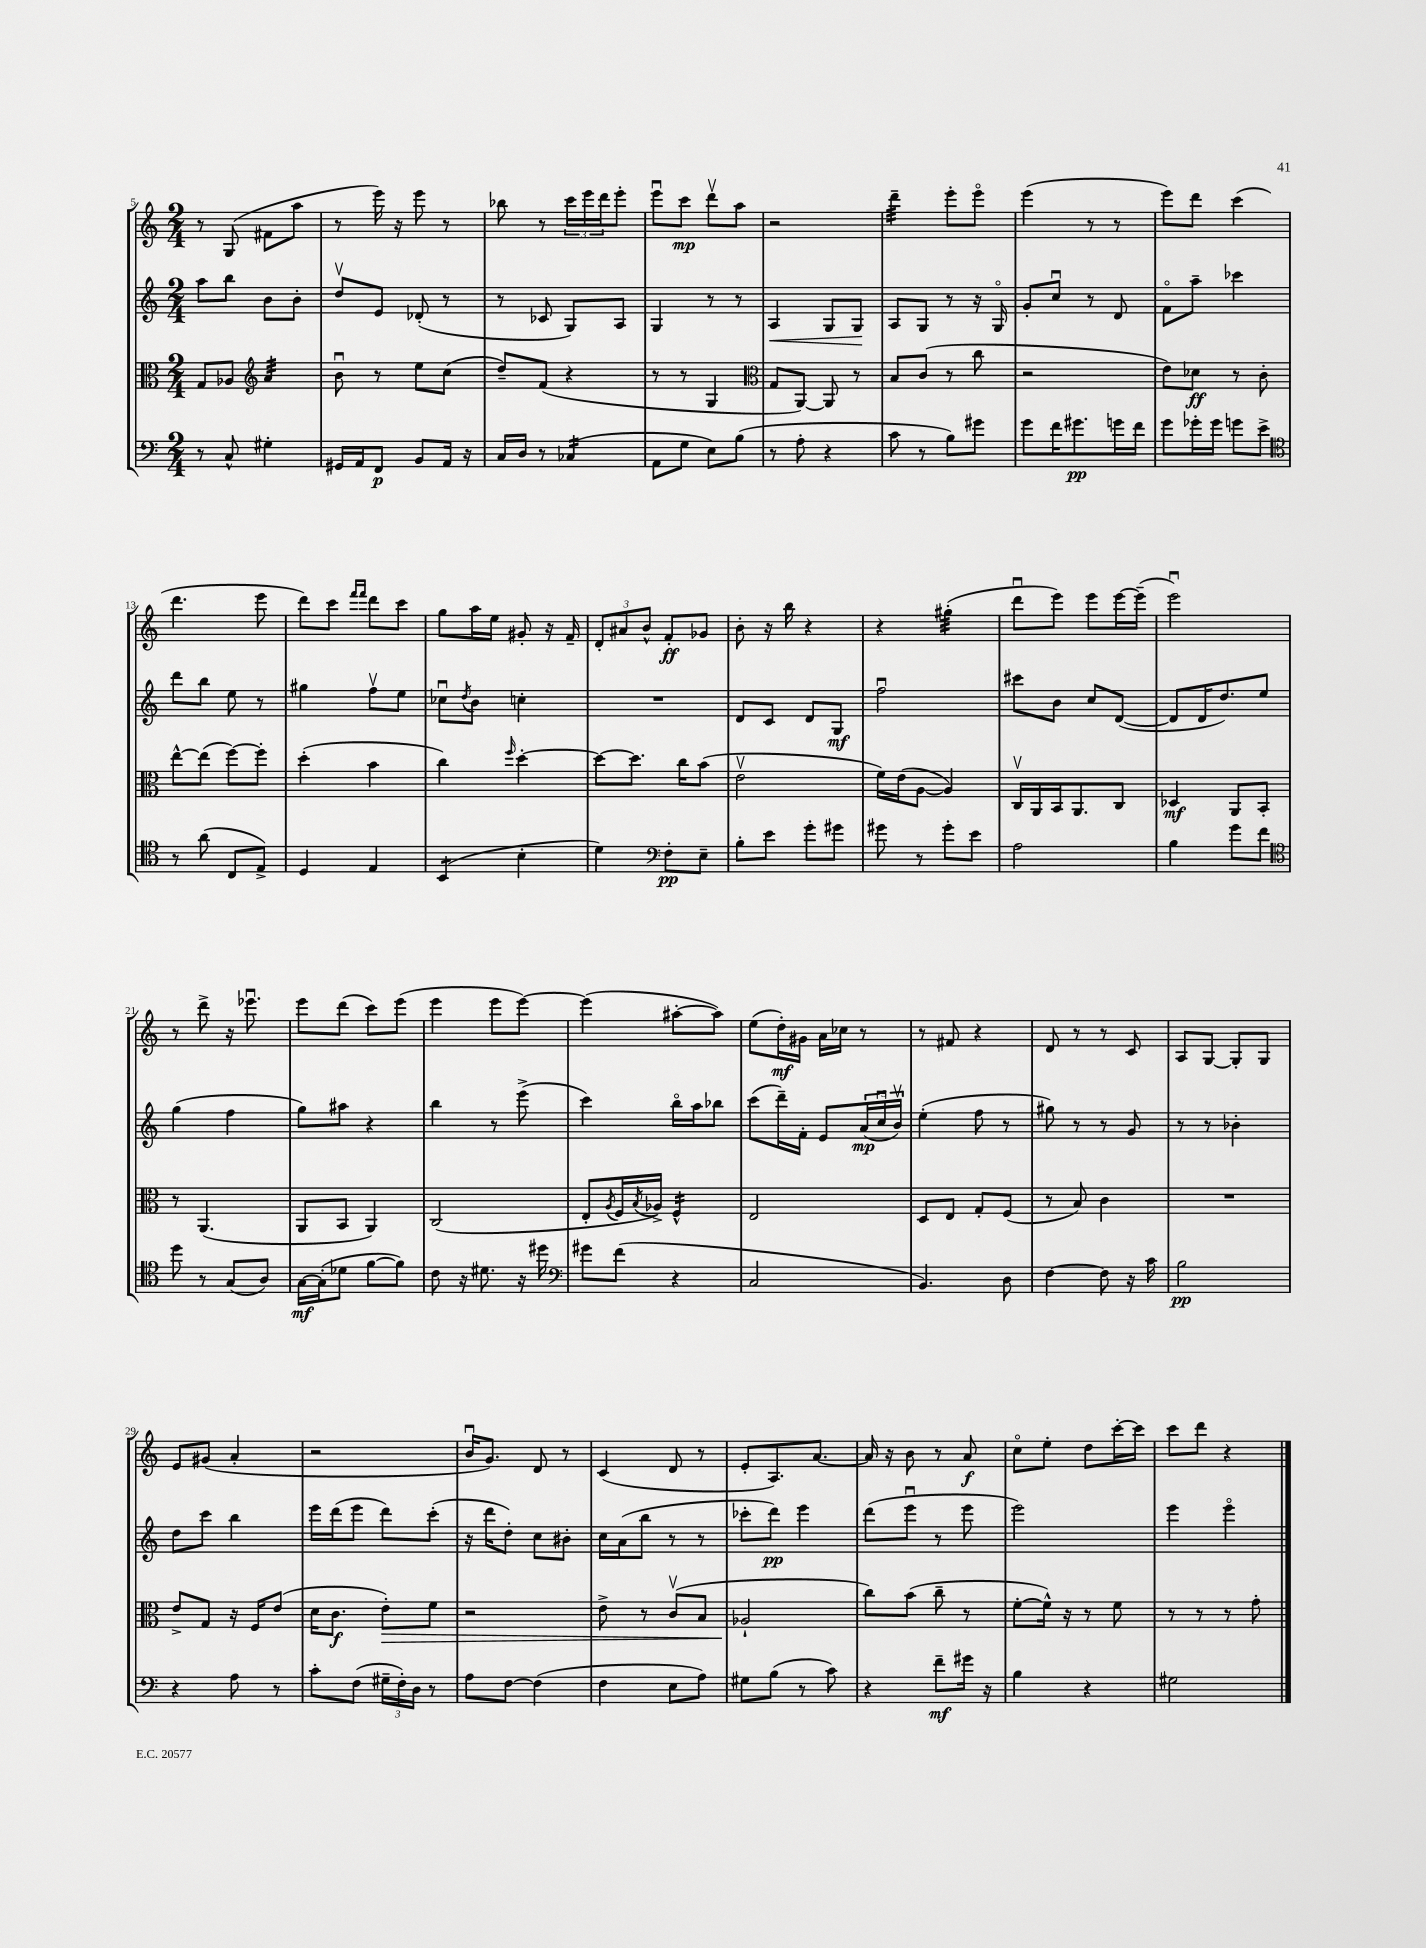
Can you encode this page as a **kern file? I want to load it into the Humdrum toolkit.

**kern	**kern	**kern	**kern
*staff4	*staff3	*staff2	*staff1
*clefF4	*clefC3	*clefG2	*clefG2
*k[]	*k[]	*k[]	*k[]
*M2/4	*M2/4	*M2/4	*M2/4
8r	8G	8aa	8r
8C^^	8A-	8bb	(8G
*	*clefG2	*	*
4G#'	4a	8b	8f#
.	.	8b'	8aa
=	=	=	=
16GG#	8bu	8ddv	8r
16AA	.	.	.
8FF	8r	8e	16eee)
.	.	.	16r
8BB	8ee	(8d-'	8eee
16AA	(8cc	8r	8r
16r	.	.	.
=	=	=	=
16C	8dd~)	8r	8bb-
16D	.	.	.
8r	(8f	8c-	8r
(4C-	4r	8G)	24ccc
.	.	.	24eee
.	.	.	24ddd
.	.	8A	8eee'
=	=	=	=
8AA	8r	4G	8eeeu
8G	8r	.	8ccc
8E)	4G	8r	8dddv
(8B	.	8r	8aa
=	=	=	=
*	*clefC3	*	*
8r	8G	4A	2r
8A'	[8AA)	.	.
4r	8AA]	8G	.
.	8r	8G	.
=	=	=	=
8c	8B	8A	4ddd~
8r	(8c	8G	.
8B)	8r	8r	8eee'
8g#	8cc	16r	8eeeo
.	.	16Go	.
=	=	=	=
8g	2r	8g'	(4eee
16f	.	8ccu	.
8.g#	.	.	.
.	.	8r	8r
16g	.	8d	8r
16f	.	.	.
=	=	=	=
8g	8e)	8fo	8eee)
16g-'	8d-	8aa~	8ddd
16g-	.	.	.
8g	8r	4ccc-	(4ccc
8e^	8c'	.	.
=	=	=	=
*clefC4	*	*	*
8r	[8ee^^	8ddd	4.ddd
(8a	(8ee]	8bb	.
8C	[8ff)	8ee	.
8E^)	8ff']	8r	8eee
=	=	=	=
4D	(4dd'	4gg#	8ddd)
.	.	.	8ccc
.	.	.	16qqfff
.	.	.	16qqfff
4E	4b	8ffv	8ddd
.	.	8ee	8ccc
=	=	=	=
(4BB	4cc)	8cc-u	8gg
.	.	8qdd	.
.	.	8b	16aa
.	.	.	16ee
.	16qqff	.	.
4B'	[4dd'	4cc'	8g#'
.	.	.	16r
.	.	.	16f~
=	=	=	=
4d)	8dd_	2r	12d'
.	.	.	12a#
.	8.dd]	.	.
.	.	.	12b^^
*clefF4	*	*	*
8F'	.	.	8f'
.	16cc	.	.
8E~	(8b	.	8g-
=	=	=	=
8B'	2ev	8d	8b'
8e	.	8c	16r
.	.	.	16bb
8g'	.	8d	4r
8g#	.	8G	.
=	=	=	=
8g#	16f)	2ffu	4r
.	(16e	.	.
8r	[8A	.	.
8g#'	4A])	.	(4gg#'
8e	.	.	.
=	=	=	=
2A	16Cv	8ccc#	8dddu
.	16AA	.	.
.	16BB	8b	8eee)
.	8.AA	.	.
.	.	8cc	8eee
.	8C	([8d	[16eee
.	.	.	(16eee~]
=	=	=	=
4B	4D-	8d]	2eeeu)
.	.	16d	.
.	.	8.dd)	.
8g	8AA	.	.
8f	8BB'	8ee	.
=	=	=	=
*clefC4	*	*	*
8dd	8r	(4gg	8r
8r	(4.AA	.	8ddd^
(8G	.	4ff	16r
.	.	.	8.eee-u
8A)	.	.	.
=	=	=	=
[16G	8AA	8gg)	8eee
(16G']	.	.	.
8d-	8BB	8aa#	(8ddd
[8f	4AA)	4r	8ccc)
8f])	.	.	(8eee
=	=	=	=
8c	(2C	4bb	4eee
16r	.	.	.
8.d#	.	.	.
.	.	8r	8eee
16r	.	(8eee^	[8eee)
16dd#	.	.	.
=	=	=	=
*clefF4	*	*	*
8g#	8E'	4ccc)	(4eee]
.	8qA	.	.
(8f	16F	.	.
.	8qB	.	.
.	16A-^)	.	.
4r	4F^^	16bbo	[8aa#'
.	.	16aa	.
.	.	8bb-	8aa#])
=	=	=	=
2C	2E	(8ccc	(8ee
.	.	16ddd~)	16dd')
.	.	16f'	16g#
.	.	8e	16a
.	.	.	16cc-
.	.	(24a	8r
.	.	24ccu	.
.	.	24bv)	.
=	=	=	=
4.BB)	8D	(4ee'	8r
.	8E	.	8f#
.	8G'	8ff	4r
8D	(8F	8r	.
=	=	=	=
[4F	8r	8gg#)	8d
.	8B)	8r	8r
8F]	4c	8r	8r
16r	.	8g	8c
16c	.	.	.
=	=	=	=
2B	2r	8r	8A
.	.	8r	[8G
.	.	4b-'	8G']
.	.	.	8G
=	=	=	=
4r	8e^	8dd	8e
.	8G	8ccc	(8g#
8A	16r	4bb	4a'
.	16F	.	.
8r	(8e	.	.
=	=	=	=
8c'	16d	16eee	2r
.	8.c	(16ddd	.
(8F	.	8eee	.
24G#~	8e')	8ddd)	.
24F')	.	.	.
24D	.	.	.
8r	8f	(8ccc'	.
=	=	=	=
8A	2r	16r	16bu
.	.	16ddd	8.g)
[8F	.	8dd')	.
(4F]	.	8cc	8d
.	.	8b#'	8r
=	=	=	=
4F	8e^	16cc	(4c
.	.	(16a	.
.	8r	8bb	.
8E	(8cv	8r	8d
8A)	8B	8r	8r
=	=	=	=
8G#	2A-`	8ccc-'	8e'
(8B	.	8ddd)	8.A)
8r	.	4eee	.
.	.	.	[8.a
8c)	.	.	.
=	=	=	=
4r	8cc)	(8ddd	16a]
.	.	.	16r
.	(8b	8eeeu	8b
8f~	8cc~	8r	8r
16g#	8r	8eee	8a
16r	.	.	.
=	=	=	=
4B	[8f'	2eee)	8cco
.	16f^^])	.	8ee'
.	16r	.	.
4r	8r	.	8dd
.	8f	.	[16ccc'
.	.	.	16ccc]
=	=	=	=
2G#	8r	4eee	8ccc
.	8r	.	8ddd
.	8r	4eeeo	4r
.	8g'	.	.
==	==	==	==
*-	*-	*-	*-
